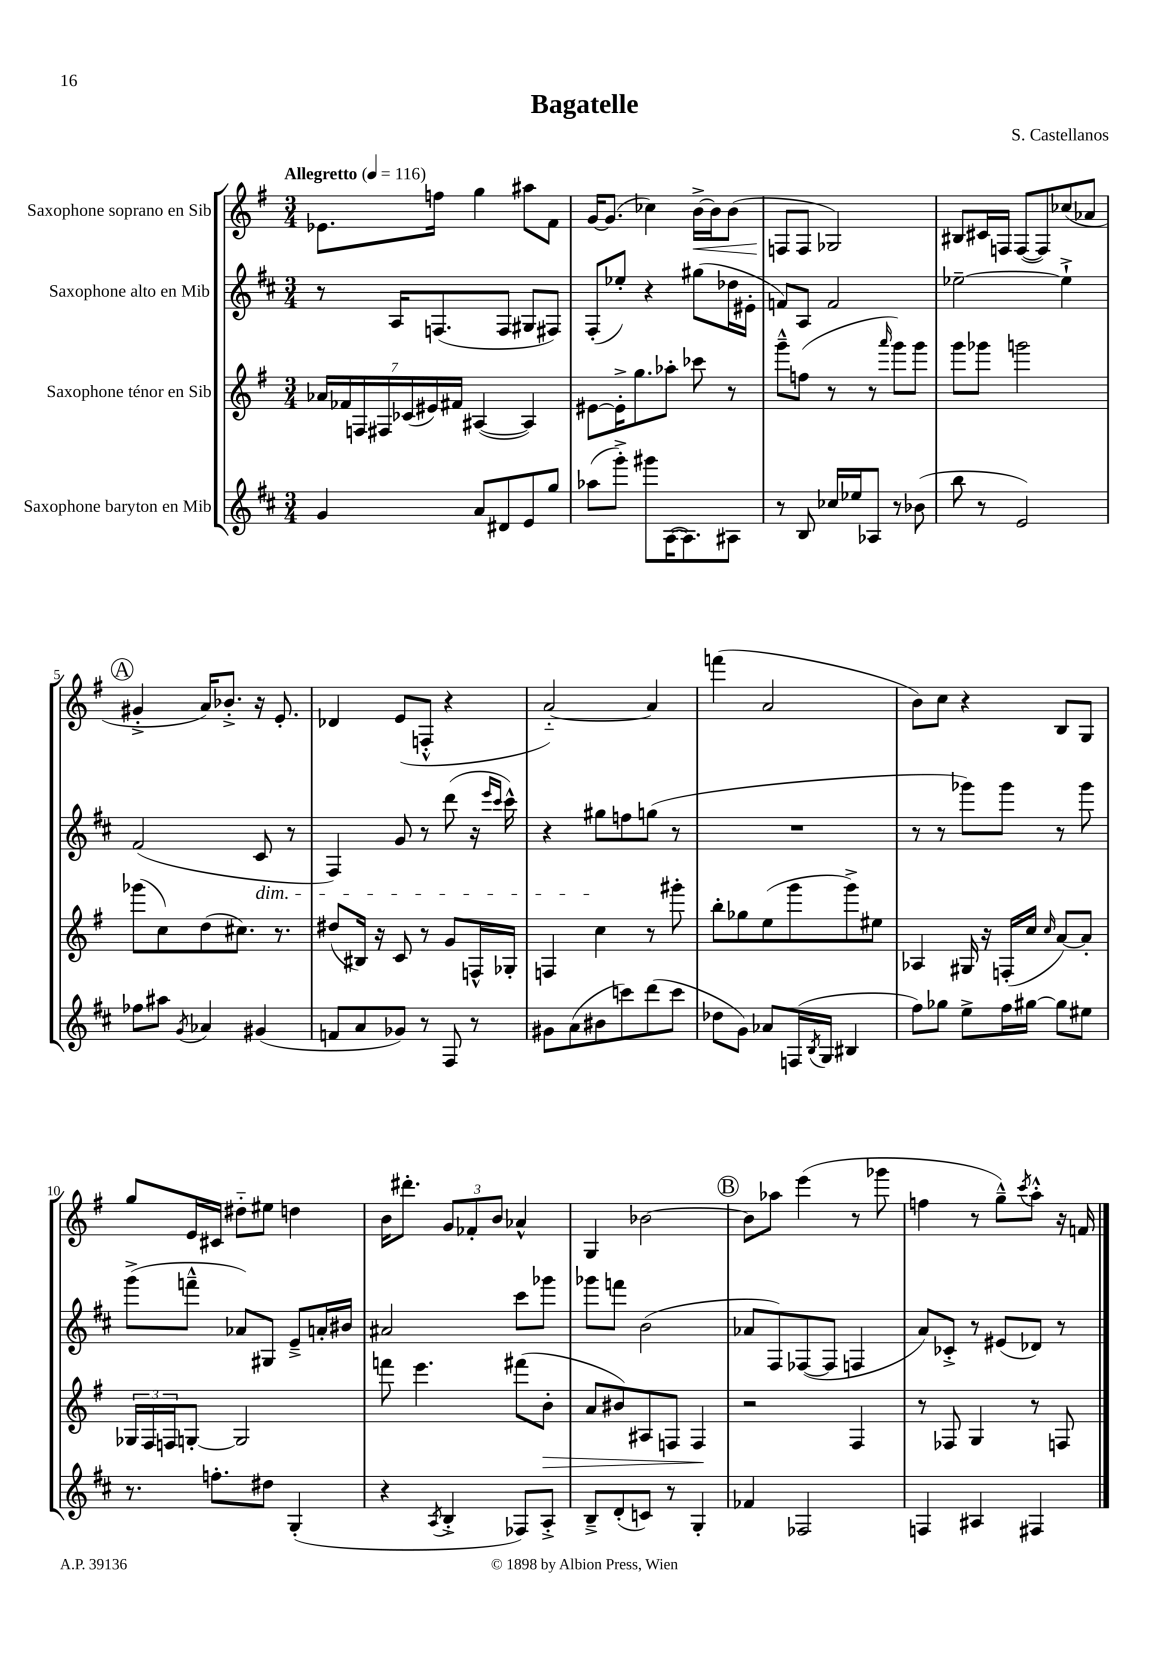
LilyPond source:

\header { title = "Bagatelle" composer = "S. Castellanos" }
<<
\new StaffGroup <<
\new Staff = "s0" \with { instrumentName = "Saxophone soprano en Sib" } {
    \clef treble \key g \major \numericTimeSignature \time 3/4 \tempo "Allegretto" 4 = 116
    ees'8. f''16 g''4 ais''8 fis'8 |
    g'16~ g'8.( ces''4) b'16~->\< b'16 b'8( |
    f8\! f8 ges2) |
    bis8 cis'16 f16 f8~( f8) ces''8( aes'8 |
    \mark \markup { \circle "A" } gis'4-.-> a'16) bes'8.-.-> r16 e'8.-. |
    des'4 e'8( f8-.-^ r4 |
    a'2~-_) a'4 |
    f'''4( a'2 |
    b'8) c''8 r4 b8 g8 |
    g''8 e'16 cis'16 dis''8-_ eis''8 d''4 |
    b'16 dis'''8.-. \tuplet 3/2 { g'8 fes'8-. b'8 } aes'4-^ |
    g4 bes'2~ |
    \mark \markup { \circle "B" } bes'8 aes''8 e'''4( r8 ges'''8 |
    f''4 r8 g''8---^) \acciaccatura { c'''8 } a''8-.-^ r16 f'16 \bar "|." |
}
\new Staff = "s1" \with { instrumentName = "Saxophone alto en Mib" } {
    \clef treble \key d \major \numericTimeSignature \time 3/4
    r8 a16 f8.( f8 gis8 fis8) |
    fis8-.( ees''8-.) r4 gis''8( des''16 eis'16-. |
    f'8) a8 f'2 |
    ees''2~-- ees''4-!-> |
    \mark \markup { \circle "A" } fis'2( cis'8\dim r8 |
    fis4) g'8 r8 d'''8( r16 \grace { e'''16 cis'''16 } cis'''16-^) |
    r4 gis''8\! f''8 g''8( r8 |
    R2. |
    r8 r8 ges'''8) ges'''8 r8 ges'''8 |
    g'''8->( f'''8---^ aes'8) gis8 e'8---> a'16-. bis'16 |
    ais'2 cis'''8 ges'''8 |
    ges'''8 f'''8 b'2( |
    \mark \markup { \circle "B" } aes'8 fis8) fes8~( fes8 f4 |
    a'8) ces'8-.-> r8 eis'8( des'8) r8 \bar "|." |
}
\new Staff = "s2" \with { instrumentName = "Saxophone ténor en Sib" } {
    \clef treble \key g \major \numericTimeSignature \time 3/4
    \tuplet 7/4 { aes'16 fes'16 f16 fis16 ces'16( eis'16) fis'16 } ais4~( ais4) |
    eis'8~ eis'16-.-> g''8. aes''8-. ces'''8 r8 |
    g'''8---^ f''8( r8 r8 \grace { a'''16 } g'''8) g'''8 |
    g'''8 ges'''8 g'''2 |
    \mark \markup { \circle "A" } ges'''8( c''8) d''8( cis''8.) r8. |
    dis''8( bis16) r16 c'8 r8 g'8 f16-^ ges16-. |
    f4 c''4 r8 gis'''8-. |
    b''8-. ges''8 e''8( g'''8 g'''8->) eis''8 |
    aes4 gis16 r16 f16-.( c''16 \grace { c''16 } a'8~) a'8-. |
    \tuplet 3/2 { ges16 fis16 f16 } g8~-. g2 |
    f'''8 e'''4. fis'''8( b'8-.\> |
    a'8 bis'8) ais8 f8 f4\! |
    \mark \markup { \circle "B" } r2 fis4 |
    r8 fes8 g4 r8 f8 \bar "|." |
}
\new Staff = "s3" \with { instrumentName = "Saxophone baryton en Mib" } {
    \clef treble \key d \major \numericTimeSignature \time 3/4
    g'4 a'8 dis'8 e'8 g''8 |
    aes''8( g'''8-.->) gis'''8 a16~( a8.) ais8 |
    r8 b8 ces''16 ees''16 aes8 r8 bes'8( |
    b''8 r8 e'2) |
    \mark \markup { \circle "A" } fes''8 ais''8 \acciaccatura { g'8 } aes'4 gis'4( |
    f'8 a'8 ges'8) r8 fis8 r8 |
    gis'8 a'8( bis'8 c'''8) d'''8( c'''8 |
    des''8 g'8) aes'8 f16( \acciaccatura { b8 } g16 bis4 |
    fis''8) ges''8 e''8-> fis''16 gis''16~ gis''8 eis''8 |
    r8. f''8.-. dis''8 g4-.( |
    r4 \acciaccatura { a8 } b4-.-> fes8) a8-.-> |
    b8---> d'8-.( c'8) r8 g4-. |
    \mark \markup { \circle "B" } fes'4 fes2 |
    f4 ais4 fis4 \bar "|." |
}
>>
>>
